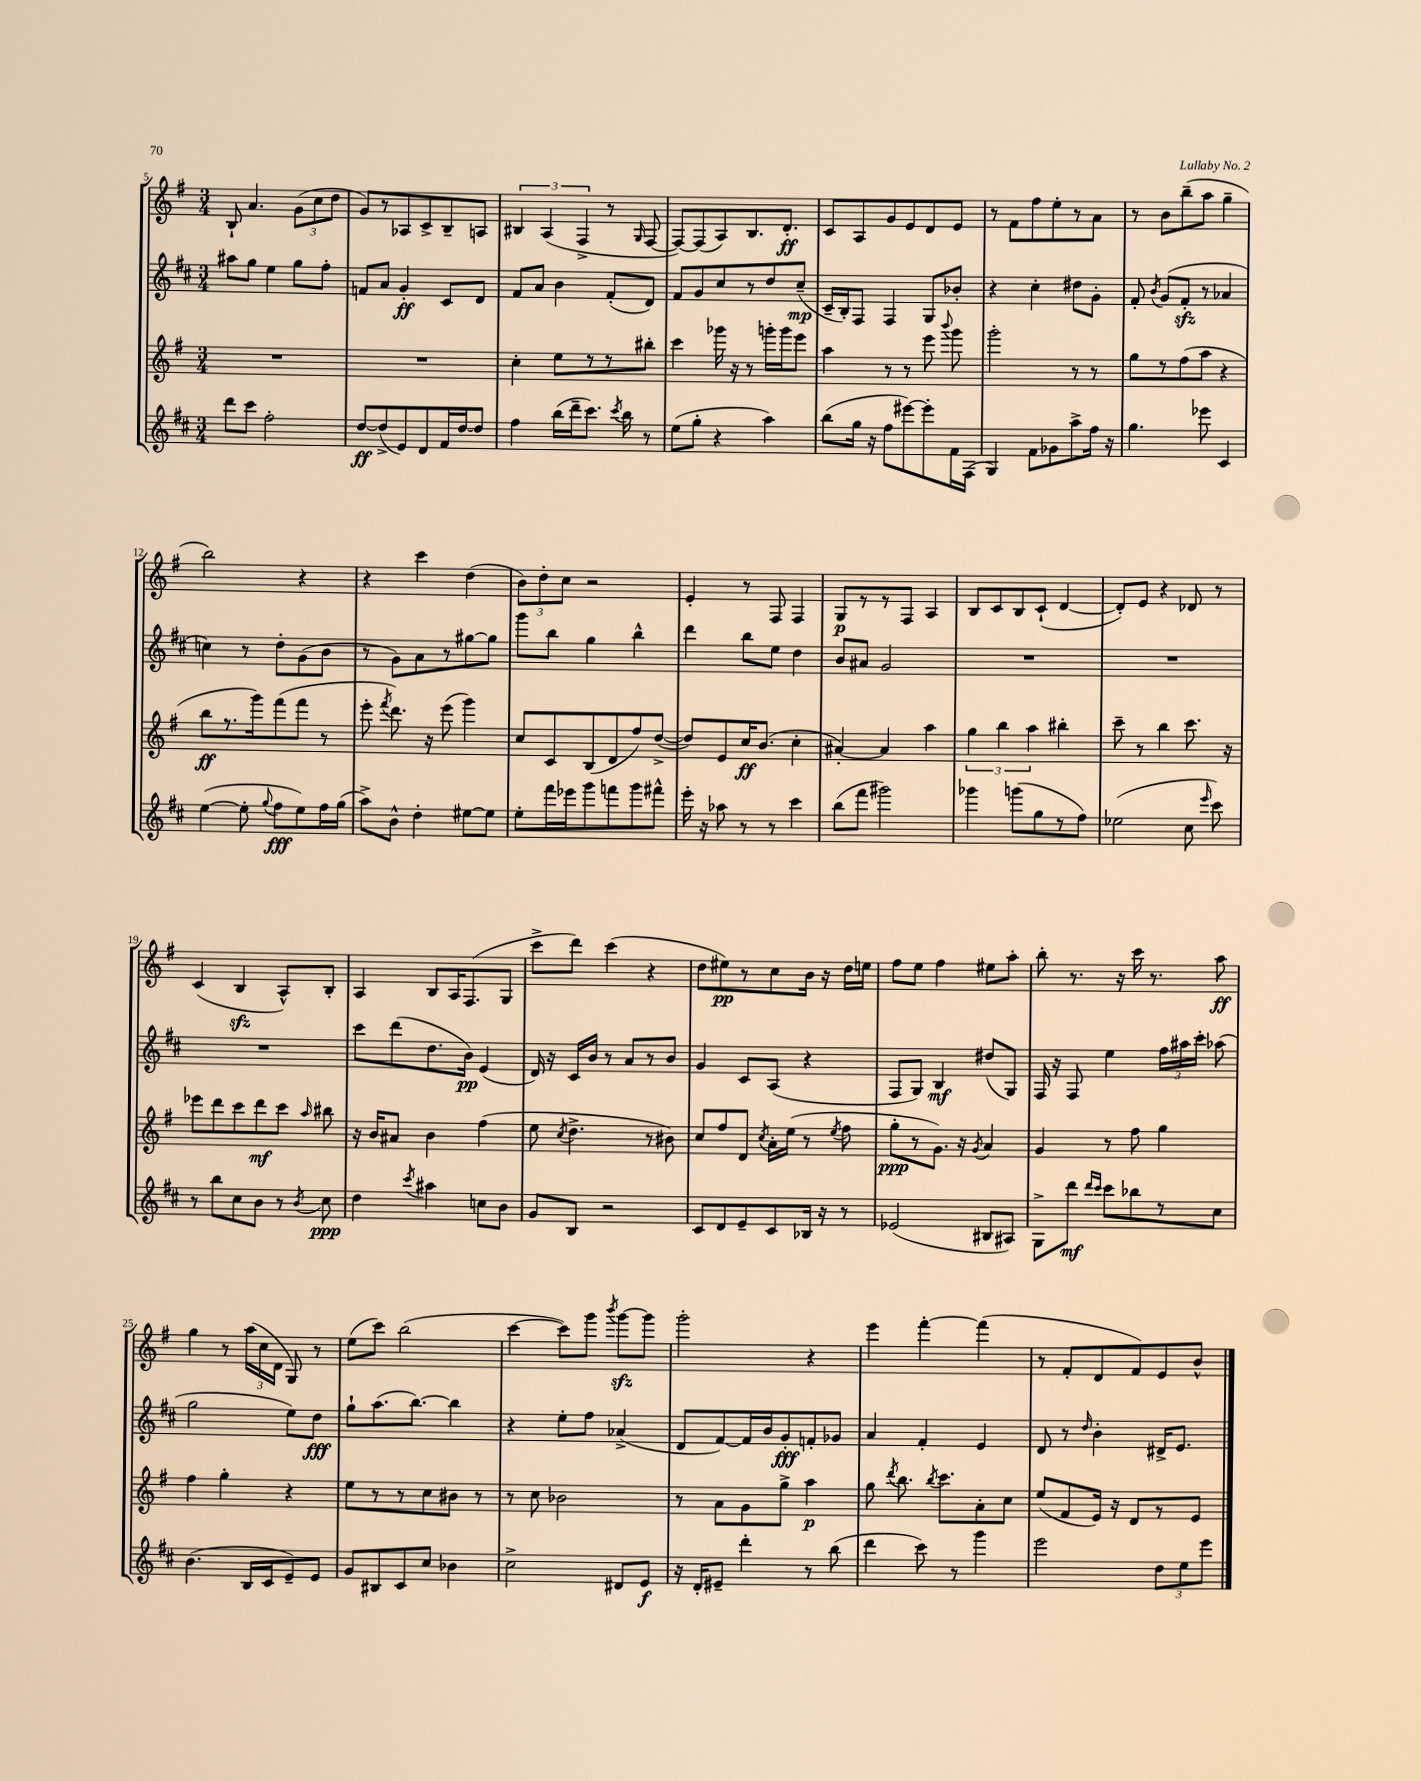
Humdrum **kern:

**kern	**kern	**kern	**kern
*staff4	*staff3	*staff2	*staff1
*clefG2	*clefG2	*clefG2	*clefG2
*k[f#c#]	*k[f#]	*k[f#c#]	*k[f#]
*M3/4	*M3/4	*M3/4	*M3/4
8ddd	2.r	8aa#	8B`
8ccc#	.	8gg	4.a
2ff#'	.	4ee	.
.	.	8gg	(12g
.	.	.	12cc
.	.	8ff#'	.
.	.	.	12dd
=	=	=	=
[8dd	2.r	8f	8g)
(8dd^]	.	8a	8r
8e)	.	4g'	8A-
8d	.	.	8c^
16f#	.	8c#	8B~
[16dd	.	.	.
8dd]	.	8d	8A
=	=	=	=
4ff#	4cc'	8f#	6B#
.	.	8a	.
.	.	.	(6A
(16bb	8ee	4b	.
16ddd~	.	.	.
.	.	.	6F#^
8.ccc#)	8r	.	.
.	8r	(8f#'	8r
8qccc#	.	.	.
16bb	.	.	.
.	.	.	16qqG
8r	8bb#'	8d)	[8F#
=	=	=	=
(8ee	4ccc	8f#	8F#_)
8gg'	.	8g	(8F#]
4r	16ggg-	8cc#	8A)
.	16r	.	.
.	8r	8r	8.B
4aa)	16ggg'	8dd	.
.	16ggg	.	8.d'
.	8eee	(8cc#~	.
=	=	=	=
(8bb	4aa	16c#~	8c
.	.	16B')	.
16gg	.	8F#	8A
16r	.	.	.
8ff#	8r	4F#	8g
[8eee#)	8r	.	8e
8eee#']	8eee	8G	8d
.	8qqbbb	.	.
16f#	8ggg	8b-'	8e
(16F#	.	.	.
=	=	=	=
4G)	2ggg'	4r	8r
.	.	.	8f#
8f#	.	4cc#'	8ff#
8g-	.	.	8ee'
8aa^	8r	8dd#	8r
16ff#	8r	8g'	8a
16r	.	.	.
=	=	=	=
4.gg	8gg	8f#'	8r
.	.	8qb	.
.	8r	(8g	8b
.	(8ff#	8f#'	(8bb~
8eee-	8aa	8r	8aa
4c#	4r	4a-	4gg~
=	=	=	=
([4ee	8bb	4cc)	2bb)
.	8.r	.	.
8ee']	.	8r	.
.	16ggg)	.	.
8qqgg	.	.	.
8ff#	(8fff#	8dd'	.
8ee)	8fff#	(8g	4r
16ff#	8r	8b	.
(16gg	.	.	.
=	=	=	=
8aa^)	8eee'	8r	4r
.	8qfff#	.	.
8b^^	8.ddd)	8g)	.
4dd'	.	8a	4ccc
.	16r	.	.
.	(8eee	8r	.
[8ee#	4ggg)	[8gg#	(4dd
8ee#]	.	8gg#]	.
=	=	=	=
8ee'	8cc	8ggg	12b)
.	.	.	12dd'
16fff#	8c	8bb	.
.	.	.	12cc
16eee-	.	.	.
8ggg	(8B	4gg	2r
8fff	8d	.	.
8ggg	8ff#)	4bb^^	.
8fff#^^	([8dd^	.	.
=	=	=	=
16eee'	8dd])	4ddd	4e'
16r	.	.	.
8aa-	8e	.	.
8r	16cc	8bb	8r
.	(8.b	.	.
8r	.	8ee	8F#
4ccc#	4cc'	4dd	4F#
=	=	=	=
(8bb	[4a#')	8b	8G
8fff#	.	8a#	8r
2ggg#)	4a#]	2g	8r
.	.	.	8F#
.	4aa	.	4A
=	=	=	=
4ggg-	6gg	2.r	8B
.	.	.	8c
.	6bb	.	.
(8ggg	.	.	8B
.	6aa	.	.
8gg	.	.	(8c`
8r	4bb#'	.	[4d
8ff#)	.	.	.
=	=	=	=
(2ee-	8ccc~	2.r	8d'])
.	8r	.	8e
.	4bb	.	4r
8cc#	8.ccc	.	8d-
16qqeee	.	.	.
8ccc#)	.	.	8r
.	16r	.	.
=	=	=	=
8r	8eee-	2.r	(4c
8bb	8ddd	.	.
8cc#	8ccc	.	4B
8b	8ddd	.	.
8r	8ccc	.	8A^^)
8qb	16qqaa	.	.
8cc#	8bb#	.	8B'
=	=	=	=
4dd	16r	8ccc#	4A
.	16b	.	.
.	8a#	(8ddd	.
8qccc#	.	.	.
4aa#	4b	8.dd	8B
.	.	.	16A
.	.	16b)	(8.F#
8cc	(4ff#	(4e	.
8b	.	.	8G
=	=	=	=
8g	8ee	16d)	8ccc^
.	.	16r	.
.	8qcc	.	.
8B	4.dd^	16c#	8ddd)
.	.	16b	.
2r	.	8r	(4ccc
.	.	8a	.
.	8r	8r	4r
.	8b#)	8b	.
=	=	=	=
8c#	8cc	4g	8dd
8d	8ff#	.	8ee#)
8e~	8d	8c#	8r
.	8qcc	.	.
8c#	16a'	(8A	8cc
.	(16ee	.	.
16B-	8r	4r	16b
16r	.	.	16r
.	8qee	.	.
8r	8ff#	.	16dd
.	.	.	16ee
=	=	=	=
(2e-	8gg'	8F#	8ff#
.	8r	8G)	8ee
.	8.g)	4B	4ff#
.	16r	.	.
.	8qg	.	.
8B#	4a	(8dd#	8ee#
8A#)	.	8G)	8aa'
=	=	=	=
8G^	4g	16F#	8bb'
.	.	16r	.
8ddd	.	8F#	8.r
16qqddd	.	.	.
16qqccc#	.	.	.
8ccc#	8r	4ee	.
.	.	.	16r
8bb-	8ff#	.	16ccc
.	.	.	8.r
8r	4gg	24ff#	.
.	.	24aa#	.
.	.	24ccc#'	.
8cc#	.	(8aa-	8aa
=	=	=	=
(4.b	4ff#	2gg	4gg
.	4gg'	.	8r
16B	.	.	(24aa
.	.	.	24cc
16c#	.	.	.
.	.	.	24d
8e~)	4r	8ee)	8G)
8e	.	8dd	8r
=	=	=	=
8g	8ee	8gg`	(8ee
8B#	8r	(8.aa	8ccc)
8c#	8r	.	(2bb
.	.	[8.bb)	.
8cc#	8cc	.	.
4b-	8b#	4bb]	.
.	8r	.	.
=	=	=	=
2cc#^	8r	4r	[4ccc
.	8cc	.	.
.	2b-	8ee'	8ccc])
.	.	8ff#	8ggg
.	.	.	8qbbb
8d#	.	(4a-^	[8ggg
8e	.	.	8ggg]
=	=	=	=
16r	8r	8d	2ggg'
16d'	.	.	.
8e#~	8a	[8f#)	.
4ddd'	8g	16f#]	.
.	.	16b	.
.	8gg^	8g'	.
8r	4aa	8f'	4r
(8bb	.	8g-	.
=	=	=	=
4ddd	8gg	4a	4eee
.	8qddd	.	.
.	8.bb	.	.
8ccc#)	.	4f#'	[4fff#'
.	8qbb	.	.
.	8.ccc	.	.
8r	.	.	.
4ggg	8a'	4e	(4fff#]
.	8cc	.	.
=	=	=	=
2eee	(8ee	8d	8r
.	8f#	8r	8f#'
.	.	16qqdd	.
.	16e)	4b'	8d
.	16r	.	.
.	8d	.	8f#)
12dd	8r	16d#^	8e
.	.	8.e	.
12ee	.	.	.
.	8e	.	8b^^
12eee	.	.	.
==	==	==	==
*-	*-	*-	*-
